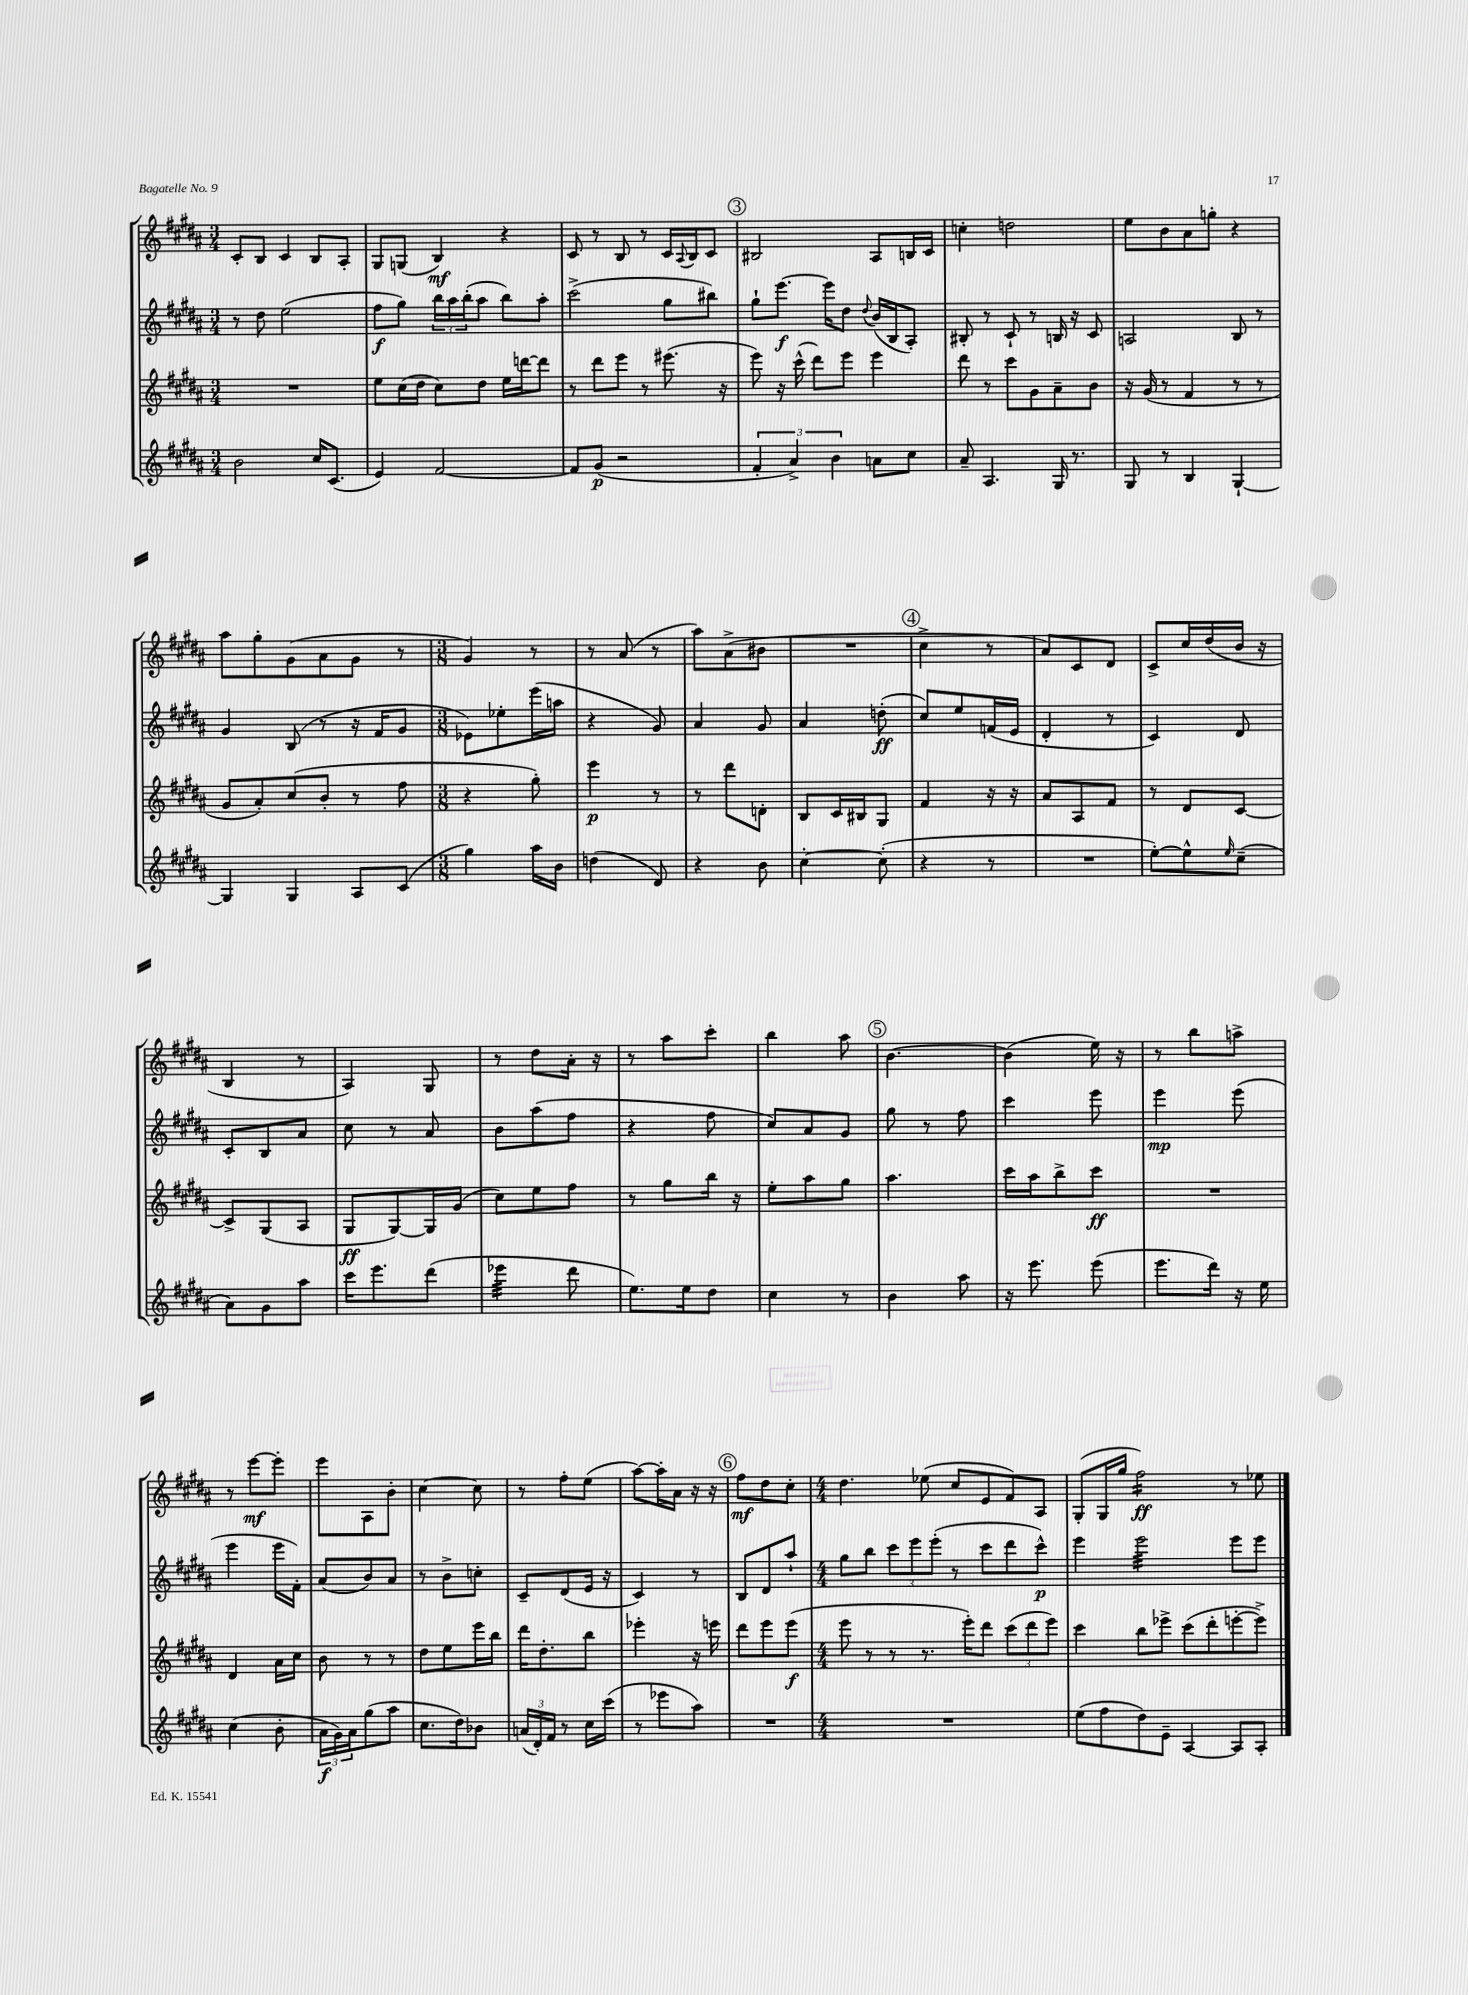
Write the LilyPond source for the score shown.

<<
\new StaffGroup <<
\new Staff = "s0" {
    \clef treble \key b \major \numericTimeSignature \time 3/4
    cis'8-. b8 cis'4 b8 ais8-. |
    gis8 g8( b4\mf) r4 |
    cis'8 r8 b8 r8 cis'16 \appoggiatura { ais8 } b16 cis'8 |
    \mark \markup { \circle "3" } bis2 ais8 b16 cis'16 |
    c''4-. d''2 |
    e''8 b'8 ais'8 g''8-. r4 |
    ais''8 gis''8-. gis'8( ais'8 gis'8 r8 |
    \numericTimeSignature \time 3/8 gis'4) r8 |
    r8 ais'8( r8 |
    ais''8) ais'8->( bis'8 |
    R4. |
    \mark \markup { \circle "4" } cis''4-> r8 |
    ais'8) cis'8 dis'8 |
    cis'8-> cis''16 dis''16( b'16 r16 |
    b4 r8 |
    ais4) gis8 |
    r8 dis''8 ais'16-. r16 |
    r8 ais''8 cis'''8-. |
    b''4 ais''8 |
    \mark \markup { \circle "5" } b'4.~ |
    b'4( e''16) r16 |
    r8 b''8 a''8-> |
    r8 e'''8~\mf e'''8-. |
    e'''8 ais8 b'8-. |
    cis''4~ cis''8 |
    r8 fis''8-. e''8( |
    ais''8~) ais''16-. ais'16 r16 r16 |
    \mark \markup { \circle "6" } fis''8\mf dis''8 cis''8-. |
    \numericTimeSignature \time 4/4 dis''4. ees''8( cis''8 e'8 fis'8) ais8 |
    gis8-.( gis16 gis''16 fis''2:16\ff) r8 ees''8 \bar "|." |
}
\new Staff = "s1" {
    \clef treble \key b \major \numericTimeSignature \time 3/4
    r8 dis''8 e''2( |
    fis''8\f gis''8) \tuplet 3/2 { b''16 ais''16 b''16-.( } ais''8 b''8) ais''8-. |
    cis'''2->( gis''8 bis''8) |
    \mark \markup { \circle "3" } gis''8-! e'''8.~\f e'''16 dis''8 \appoggiatura { dis''8 } b'16( b16 ais8-.) |
    bis8-. r8 cis'8-! r8 b16 r16 cis'8 |
    a2 b8 r8 |
    gis'4 b8( r8 r16 fis'16 gis'8 |
    \numericTimeSignature \time 3/8 ees'8) ees''8-. e'''16( a''16 |
    r4 gis'8) |
    ais'4 gis'8 |
    ais'4 d''8-.\ff( |
    \mark \markup { \circle "4" } cis''8) e''8 f'16( e'16 |
    dis'4-. r8 |
    cis'4) dis'8 |
    cis'8-. b8 ais'8 |
    cis''8 r8 ais'8 |
    b'8 ais''8( fis''8 |
    r4 fis''8 |
    cis''8) ais'8 gis'8 |
    \mark \markup { \circle "5" } gis''8 r8 fis''8 |
    cis'''4 e'''8 |
    e'''4\mp e'''8( |
    e'''4 e'''16 fis'16-.) |
    ais'8( b'8) ais'8 |
    r8 b'8-> c''8-. |
    cis'8-- dis'8( e'16 r16 |
    cis'4) r8 |
    \mark \markup { \circle "6" } b8 dis'8 ais''8-! |
    \numericTimeSignature \time 4/4 gis''8 b''8 \tuplet 3/2 { cis'''8 e'''8 e'''8-.( } r8 cis'''8 dis'''8 cis'''8-^\p) |
    e'''4 e'''2:32 e'''8 e'''8 \bar "|." |
}
\new Staff = "s2" {
    \clef treble \key b \major \numericTimeSignature \time 3/4
    R2. |
    e''8 cis''16( dis''16 cis''8) dis''8 e''16 d'''16~ d'''8 |
    r8 dis'''8 e'''8 r8 eis'''8.( r16 |
    \mark \markup { \circle "3" } e'''8) r16 cis'''16-^( dis'''8) e'''8 e'''4 |
    dis'''8 r8 cis'''8 gis'8 ais'8-- b'8 |
    r16 gis'16( r8 fis'4 r8 r8 |
    gis'8 ais'8-.) cis''8( b'8-. r8 fis''8 |
    \numericTimeSignature \time 3/8 r4 gis''8-.) |
    e'''4\p r8 |
    r8 dis'''8 d'8-. |
    b8 cis'16 bis16 gis8 |
    \mark \markup { \circle "4" } fis'4 r16 r16 |
    ais'8 ais8 fis'8 |
    r8 dis'8 cis'8~ |
    cis'8-> gis8( ais8 |
    gis8\ff gis8~) gis16 gis'16( |
    cis''8) e''8 fis''8 |
    r8 gis''8 b''16 r16 |
    e''8-. ais''8 gis''8 |
    \mark \markup { \circle "5" } ais''4. |
    cis'''16 ais''16 b''8-> cis'''8\ff |
    R4. |
    dis'4 ais'16 cis''16 |
    b'8 r8 r8 |
    dis''8 e''8 e'''16 b''16 |
    dis'''16 dis''8.-. b''8 |
    ees'''4-. r16 e'''16 |
    \mark \markup { \circle "6" } dis'''8 e'''8 e'''8\f( |
    \numericTimeSignature \time 4/4 e'''8 r8 r8 r8. e'''16-.) dis'''8 \tuplet 3/2 { cis'''8( dis'''8 e'''8) } |
    cis'''4 b''8 ees'''8-> cis'''8( dis'''8-. e'''8~-. e'''8->) \bar "|." |
}
\new Staff = "s3" {
    \clef treble \key b \major \numericTimeSignature \time 3/4
    b'2 cis''16 cis'8.( |
    e'4) fis'2~ |
    fis'8 gis'8\p( r2 |
    \mark \markup { \circle "3" } \tuplet 3/2 { fis'4-. ais'4->) b'4 } a'8 cis''8 |
    ais'8-- ais4. gis16 r8. |
    gis8 r8 b4 gis4~-! |
    gis4 gis4 ais8 cis'8( |
    \numericTimeSignature \time 3/8 gis''4) ais''16 b'16 |
    d''4( dis'8) |
    r4 b'8 |
    cis''4~-. cis''8-.( |
    \mark \markup { \circle "4" } r4 r8 |
    R4. |
    e''8~-.) e''8-^ \grace { e''16 } cis''8--( |
    ais'8) gis'8 ais''8 |
    cis'''16 e'''8. dis'''8( |
    ees'''4:32 dis'''8 |
    e''8.) e''16 dis''8 |
    cis''4 r8 |
    \mark \markup { \circle "5" } b'4 ais''8 |
    r16 e'''8. e'''8( |
    e'''8. dis'''16) r16 e''16 |
    cis''4( b'8-. |
    \tuplet 3/2 { ais'16\f gis'16) ais'16 } gis''8( ais''8 |
    cis''8. dis''16) bes'8 |
    \tuplet 3/2 { a'16( dis'16-.) fis'16 } r8 cis''16 cis'''16( |
    r8 ees'''8 ais''8) |
    \mark \markup { \circle "6" } R4. |
    \numericTimeSignature \time 4/4 R1 |
    e''8( fis''8 dis''8) e'8-- ais4~ ais8 ais8-. \bar "|." |
}
>>
>>
\layout { \context { \Score \remove "Bar_number_engraver" } }
